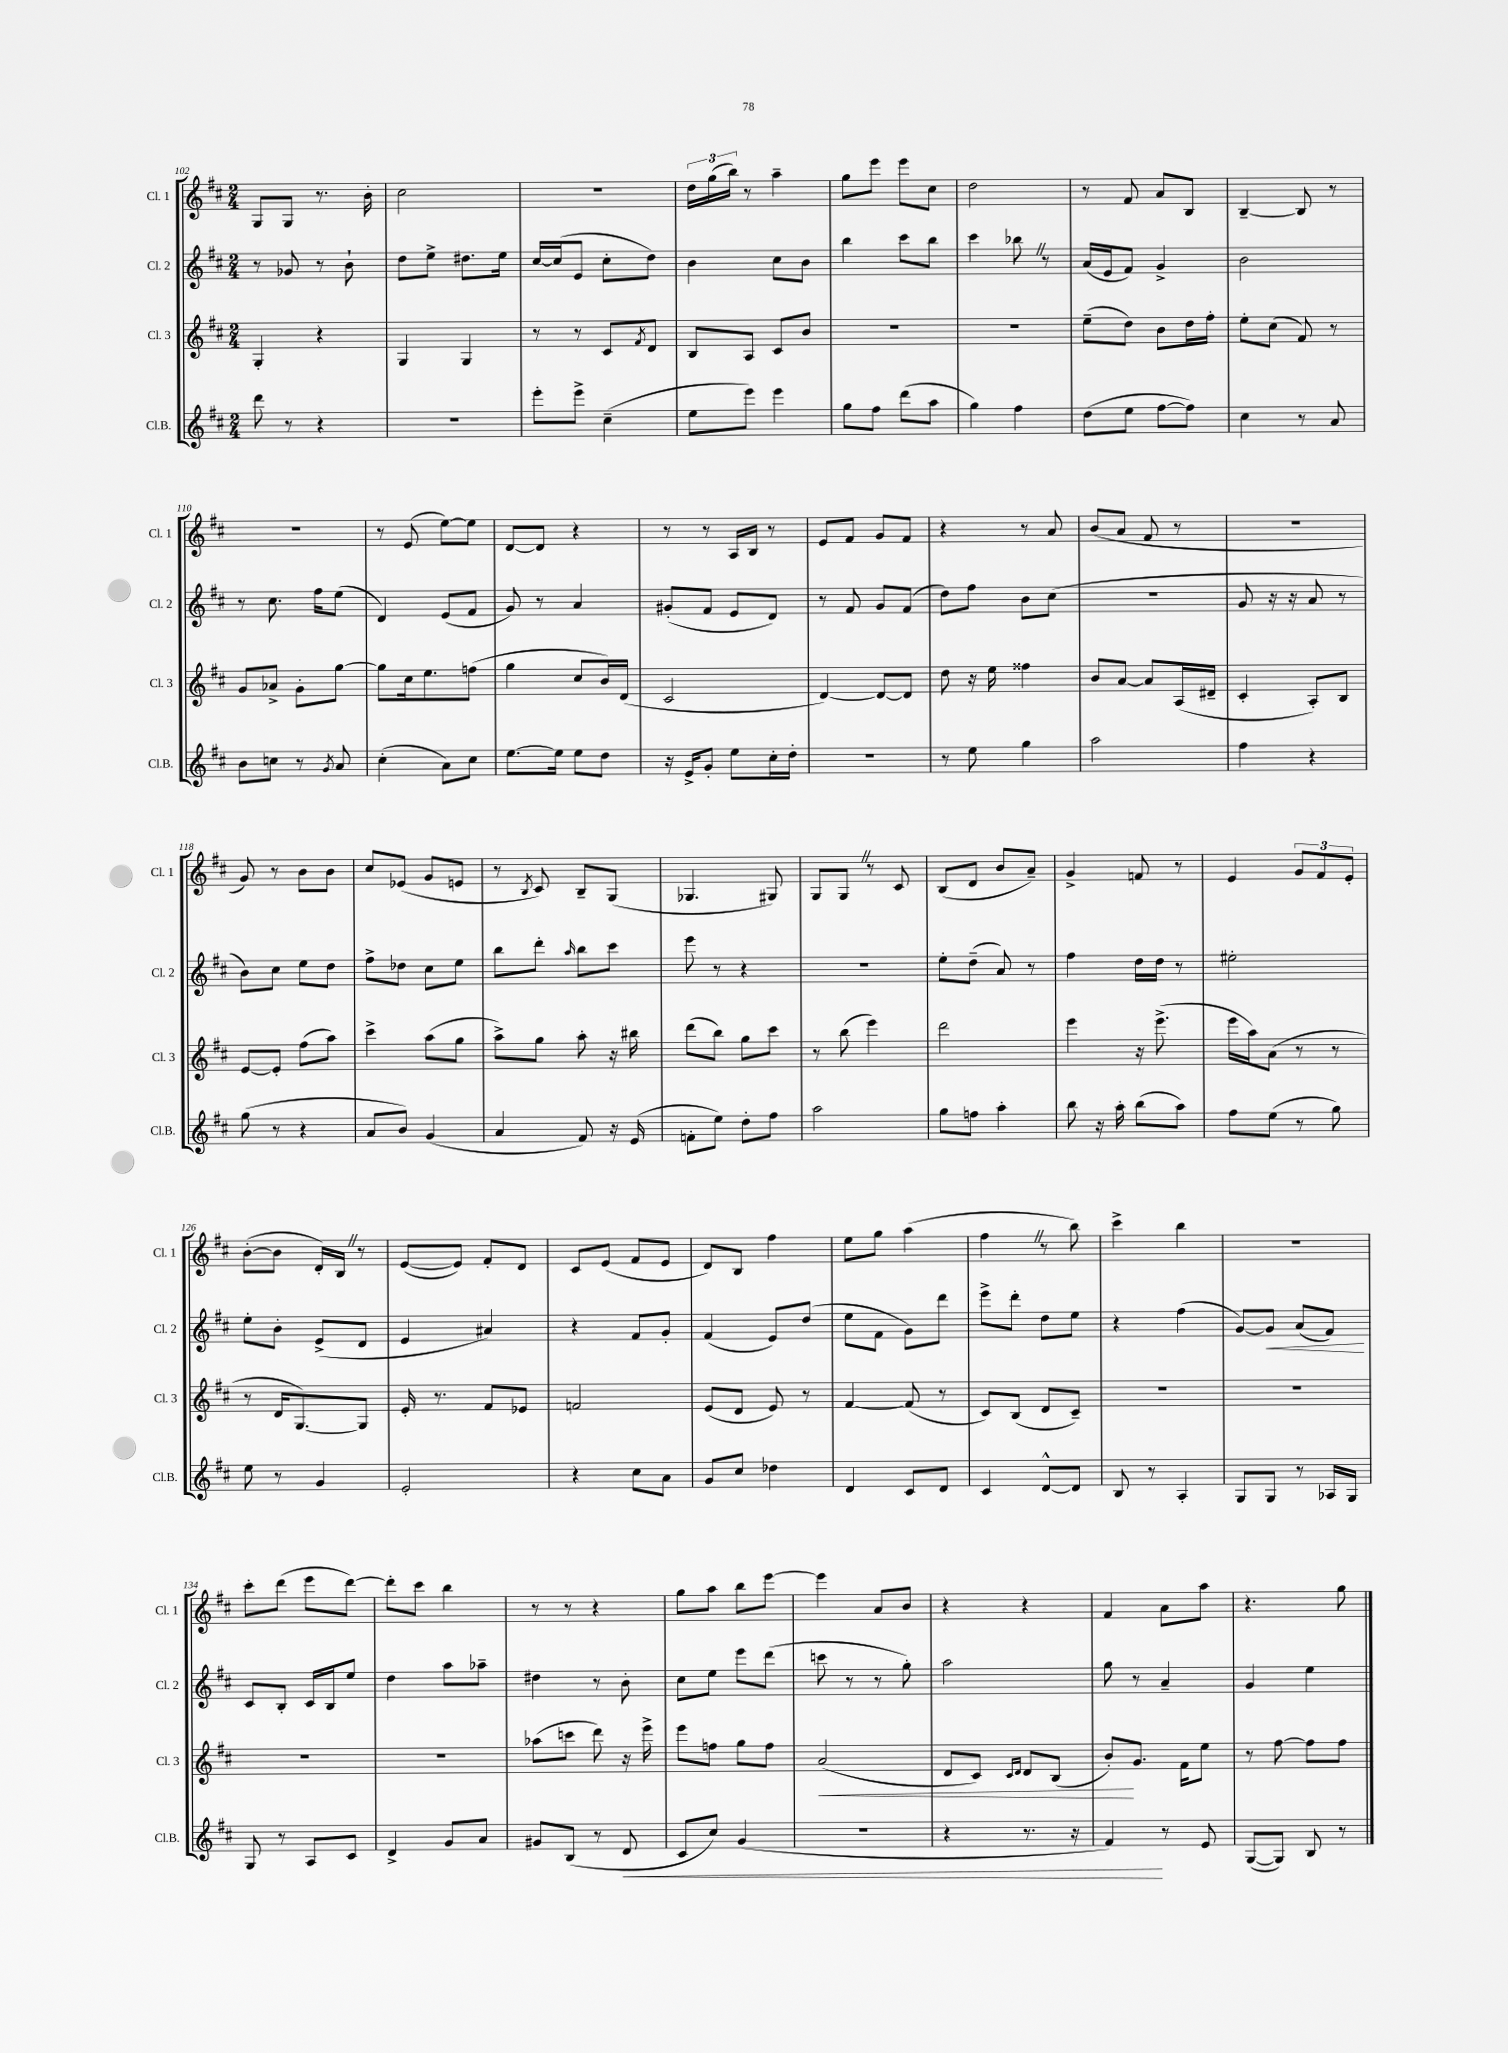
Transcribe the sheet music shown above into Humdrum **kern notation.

**kern	**dynam	**kern	**dynam	**kern	**dynam	**kern
*part4	*part4	*part3	*part3	*part2	*part2	*part1
*staff4	*staff4	*staff3	*staff3	*staff2	*staff2	*staff1
*I"Cl.B.	*	*I"Cl. 3	*	*I"Cl. 2	*	*I"Cl. 1
*I'Cl.B.	*	*I'Cl. 3	*	*I'Cl. 2	*	*I'Cl. 1
*clefG2	*	*clefG2	*	*clefG2	*	*clefG2
*k[f#c#]	*	*k[f#c#]	*	*k[f#c#]	*	*k[f#c#]
*M2/4	*	*M2/4	*	*M2/4	*	*M2/4
=102	=102	=102	=102	=102	=102	=102
8ddd\	.	4G'/	.	8r	.	8G/L
8r	.	.	.	8g-X/	.	8G/J
4r	.	4r	.	8r	.	8.r
.	.	.	.	8b`\	.	.
.	.	.	.	.	.	16b'\
=103	=103	=103	=103	=103	=103	=103
2r	.	4G/	.	8dd\L	.	2cc#\
.	.	.	.	8ee^\J	.	.
.	.	4G/	.	8.dd#X\L	.	.
.	.	.	.	16ee\Jk	.	.
=104	=104	=104	=104	=104	=104	=104
8eee'\L	.	8r	.	[16cc#/LL	.	2r
.	.	.	.	(16cc#/J]	.	.
8eee^\J	.	8r	.	8e/J	.	.
(4cc#~\	.	8c#/L	.	8cc#'\L	.	.
.	.	8qf#/	.	.	.	.
.	.	8d/J	.	8dd\J)	.	.
=105	=105	=105	=105	=105	=105	=105
8ee\L	.	8B/L	.	4b\	.	24dd\LL
.	.	.	.	.	.	(24gg\
.	.	.	.	.	.	24bb\JJ)
8eee\J)	.	8A/J	.	.	.	8r
4eee\	.	8c#/L	.	8cc#\L	.	4aa~\
.	.	8b/J	.	8b\J	.	.
=106	=106	=106	=106	=106	=106	=106
8gg\L	.	2r	.	4bb\	.	8gg\L
8ff#\J	.	.	.	.	.	8eee\J
(8ddd\L	.	.	.	8ccc#\L	.	8eee\L
8aa\J	.	.	.	8bb\J	.	8cc#\J
=107	=107	=107	=107	=107	=107	=107
4gg\)	.	2r	.	4ccc#\	.	2dd\
4ff#\	.	.	.	8bb-XZ\	.	.
.	.	.	.	8r	.	.
=108	=108	=108	=108	=108	=108	=108
(8dd\L	.	(8ee~\L	.	(16a/LL	.	8r
.	.	.	.	16e/J	.	.
8ee\J	.	8dd\J)	.	8f#/J)	.	8f#/
[8ff#\L	.	8b\L	.	4g^/	.	8a/L
8ff#\J])	.	16dd\L	.	.	.	8B/J
.	.	16ff#'\JJ	.	.	.	.
=109	=109	=109	=109	=109	=109	=109
4cc#\	.	8ee'\L	.	2b\	.	[4B~/
.	.	(8cc#\J	.	.	.	.
8r	.	8f#/)	.	.	.	8B/]
8a/	.	8r	.	.	.	8r
!!LO:LB:g=z
=110	=110	=110	=110	=110	=110	=110
8b\L	.	8g/L	.	8r	.	2r
8ccn\J	.	8a-X^/J	.	8.cc#\	.	.
8r	.	8g'\L	.	.	.	.
.	.	.	.	16ff#\KL	.	.
8qg/	.	.	.	.	.	.
8a/	.	[8gg\J	.	(8ee\J	.	.
=111	=111	=111	=111	=111	=111	=111
(4cc#'\	.	8gg\L]	.	4d/)	.	8r
.	.	16cc#\k	.	.	.	(8e/
.	.	8.ee\	.	.	.	.
8a\L)	.	.	.	(8e/L	.	[8ee\L)
8cc#\J	.	(8ffn\J	.	8f#/J	.	8ee\J]
=112	=112	=112	=112	=112	=112	=112
[8.ee\L	.	4gg\	.	8g/)	.	[8d/L
.	.	.	.	8r	.	8d/J]
16ee\Jk]	.	.	.	.	.	.
8ee\L	.	8cc#/L	.	4a/	.	4r
8dd\J	.	16b/L)	.	.	.	.
.	.	(16d/JJ	.	.	.	.
=113	=113	=113	=113	=113	=113	=113
16r	.	2c#/	.	(8g#X'/L	.	8r
16e^/KL	.	.	.	.	.	.
8g'/J	.	.	.	8f#/J	.	8r
8ee\L	.	.	.	8e/L	.	16A/LL
.	.	.	.	.	.	16B/JJ
16cc#'\L	.	.	.	8d/J)	.	8r
16dd'\JJ	.	.	.	.	.	.
=114	=114	=114	=114	=114	=114	=114
2r	.	[4d/)	.	8r	.	8e/L
.	.	.	.	8f#/	.	8f#/J
.	.	8d/L_	.	8g/L	.	8g/L
.	.	8d/J]	.	(8f#/J	.	8f#/J
=115	=115	=115	=115	=115	=115	=115
8r	.	8dd\	.	8dd\L)	.	4r
8ee\	.	16r	.	8ff#\J	.	.
.	.	16ee\	.	.	.	.
4gg\	.	4ff##X\	.	8b\L	.	8r
.	.	.	.	(8cc#\J	.	8a/
=116	=116	=116	=116	=116	=116	=116
2aa\	.	8b/L	.	2r	.	(8b/L
.	.	[8a/J	.	.	.	8a/J
.	.	8a/L]	.	.	.	8f#/
.	.	(16A/L	.	.	.	8r
.	.	16d#X~/JJ	.	.	.	.
=117	=117	=117	=117	=117	=117	=117
4ff#\	.	4c#'/	.	8g/	.	2r
.	.	.	.	16r	.	.
.	.	.	.	16r	.	.
4r	.	8A'/L)	.	8a/	.	.
.	.	8B/J	.	8r	.	.
!!LO:LB:g=z
=118	=118	=118	=118	=118	=118	=118
(8gg\	.	[8e/L	.	8b\L)	.	8g/)
8r	.	8e'/J]	.	8cc#\J	.	8r
4r	.	(8ff#\L	.	8ee\L	.	8b\L
.	.	8aa\J)	.	8dd\J	.	8b\J
=119	=119	=119	=119	=119	=119	=119
8a/L	.	4ccc#^\	.	8ff#^\L	.	8cc#/L
8b/J)	.	.	.	8dd-X\J	.	(8e-X/J
(4g/	.	(8aa\L	.	8cc#\L	.	8g/L
.	.	8gg\J	.	8ee\J	.	8en/J
=120	=120	=120	=120	=120	=120	=120
4a/	.	8aa^\L)	.	8bb\L	.	8r
.	.	.	.	.	.	8qB/
.	.	8gg\J	.	8ddd'\J	.	8c#/)
.	.	.	.	16qqaa/	.	.
8f#/)	.	8aa'\	.	8bb\L	.	8B~/L
16r	.	16r	.	8ccc#\J	.	(8G/J
(16e/	.	16bb#X\	.	.	.	.
=121	=121	=121	=121	=121	=121	=121
8fn'\L	.	(8ddd\L	.	8eee\	.	4.G-X/
8ee\J)	.	8bb\J)	.	8r	.	.
8dd'\L	.	8gg\L	.	4r	.	.
8ff#\J	.	8ccc#\J	.	.	.	8G#X/)
=122	=122	=122	=122	=122	=122	=122
2aa\	.	8r	.	2r	.	8G/L
.	.	(8bb\	.	.	.	8GZ/J
.	.	4eee\)	.	.	.	8r
.	.	.	.	.	.	8c#/
=123	=123	=123	=123	=123	=123	=123
8gg\L	.	2ddd\	.	8ee'\L	.	(8B/L
8ffn\J	.	.	.	(8dd~\J	.	8d/J
4aa'\	.	.	.	8a/)	.	8b/L
.	.	.	.	8r	.	8a~/J)
=124	=124	=124	=124	=124	=124	=124
8bb\	.	4eee\	.	4ff#\	.	4g^/
16r	.	.	.	.	.	.
16aa'\	.	.	.	.	.	.
(8bb\L	.	16r	.	16dd\LL	.	8fn/
.	.	(8.eee^\	.	16dd\JJ	.	.
8aa\J)	.	.	.	8r	.	8r
=125	=125	=125	=125	=125	=125	=125
8ff#\L	.	16eee\LL	.	2ee#X'\	.	4e/
.	.	16aa\J)	.	.	.	.
(8ee\J	.	(8a\J	.	.	.	.
8r	.	8r	.	.	.	12g/L
.	.	.	.	.	.	12f#/
8gg\)	.	8r	.	.	.	.
.	.	.	.	.	.	12e'/J
!!LO:LB:g=z
=126	=126	=126	=126	=126	=126	=126
8ee\	.	8r	.	8ee'\L	.	([8b'\L
8r	.	16d/KL	.	8b'\J	.	8b\J]
.	.	[8.G/)	.	.	.	.
4g/	.	.	.	(8e^/L	.	16d'/LL)
.	.	.	.	.	.	16BZ/JJ
.	.	8G/J]	.	8d/J	.	8r
=127	=127	=127	=127	=127	=127	=127
2e'/	.	16e'/	.	4e/	.	([8e/L
.	.	8.r	.	.	.	.
.	.	.	.	.	.	8e/J])
.	.	8f#/L	.	4a#X/)	.	8f#'/L
.	.	8e-X/J	.	.	.	8d/J
=128	=128	=128	=128	=128	=128	=128
4r	.	2fn/	.	4r	.	8c#/L
.	.	.	.	.	.	(8e/J
8cc#\L	.	.	.	8f#/L	.	8f#/L
8a\J	.	.	.	8g'/J	.	8e/J
=129	=129	=129	=129	=129	=129	=129
8g/L	.	(8e/L	.	(4f#/	.	8d/L)
8cc#/J	.	8d/J	.	.	.	8B/J
4dd-X\	.	8e/)	.	8e/L)	.	4ff#\
.	.	8r	.	(8dd/J	.	.
=130	=130	=130	=130	=130	=130	=130
4d/	.	[4f#/	.	8ee\L	.	8ee\L
.	.	.	.	8f#\J	.	8gg\J
8c#/L	.	(8f#/]	.	8g\L)	.	(4aa\
8d/J	.	8r	.	8ddd\J	.	.
=131	=131	=131	=131	=131	=131	=131
4c#/	.	8c#/L)	.	8eee^\L	.	4ff#Z\
.	.	(8B/J	.	8ddd'\J	.	.
[8d^^/L	.	8d/L	.	8dd\L	.	8r
8d/J]	.	8c#~/J)	.	8ee\J	.	8bb\)
=132	=132	=132	=132	=132	=132	=132
8B/	.	2r	.	4r	.	4ccc#^\
8r	.	.	.	.	.	.
4A'/	.	.	.	(4ff#\	.	4bb\
=133	=133	=133	=133	=133	=133	=133
8G/L	.	2r	.	[8g/L)	.	2r
!	!	!	!	!	!LO:HP:b	!
8G/J	.	.	.	8g/J]	<	.
8r	.	.	.	(8a/L	.	.
16A-X/LL	.	.	.	8f#/J)	.	.
16G/JJ	.	.	.	.	.	.
.	.	.	.	.	[	.
!!LO:LB:g=z
=134	=134	=134	=134	=134	=134	=134
8G/	.	2r	.	8c#/L	.	8ccc#'\L
8r	.	.	.	8B'/J	.	(8ddd\J
8A/L	.	.	.	16c#/LL	.	8eee\L
.	.	.	.	16B/J	.	.
8c#/J	.	.	.	8ee/J	.	[8ddd\J)
=135	=135	=135	=135	=135	=135	=135
4d^/	.	2r	.	4dd\	.	8ddd'\L]
.	.	.	.	.	.	8ccc#\J
8g/L	.	.	.	8aa\L	.	4bb\
8a/J	.	.	.	8aa-X~\J	.	.
=136	=136	=136	=136	=136	=136	=136
8g#X/L	.	(8aa-X\L	.	4dd#X\	.	8r
(8B/J	.	8cccn\J	.	.	.	8r
8r	.	8ddd\)	.	8r	.	4r
!	!LO:HP:b	!	!	!	!	!
8d/	<	16r	.	8b'\	.	.
.	.	16eee^\	.	.	.	.
=137	=137	=137	=137	=137	=137	=137
8c#/L	.	8eee\L	.	8cc#\L	.	8gg\L
8cc#/J)	.	8ffn\J	.	8ee\J	.	8aa\J
(4g/	.	8gg\L	.	8eee\L	.	8bb\L
.	.	8ff\J	.	(8ddd\J	.	[8eee\J
=138	=138	=138	=138	=138	=138	=138
!	!	!	!LO:HP:b	!	!	!
2r	.	(2a/	<	8cccn\	.	4eee\]
.	.	.	.	8r	.	.
.	.	.	.	8r	.	8a/L
.	.	.	.	8gg'\)	.	8b/J
=139	=139	=139	=139	=139	=139	=139
4r	.	8d/L	.	2aa\	.	4r
.	.	8c#/J)	.	.	.	.
.	.	16qqc#/LL	.	.	.	.
.	.	16qqd/JJ	.	.	.	.
8.r	.	8d/L	.	.	.	4r
.	.	(8B/J	.	.	.	.
16r	.	.	.	.	.	.
=140	=140	=140	=140	=140	=140	=140
4f#/)	.	8b'/L)	.	8gg\	.	4f#/
.	.	8.g/J	[	8r	.	.
8r	[	.	.	4a~/	.	8a\L
.	.	16f#\KL	.	.	.	.
8e/	.	8ee\J	.	.	.	8aa\J
=141	=141	=141	=141	=141	=141	=141
([8G/L	.	8r	.	4g/	.	4.r
8G/J])	.	[8ff#\	.	.	.	.
8B/	.	8ff#\L]	.	4ee\	.	.
8r	.	8ff#\J	.	.	.	8gg\
==	==	==	==	==	==	==
*-	*-	*-	*-	*-	*-	*-
